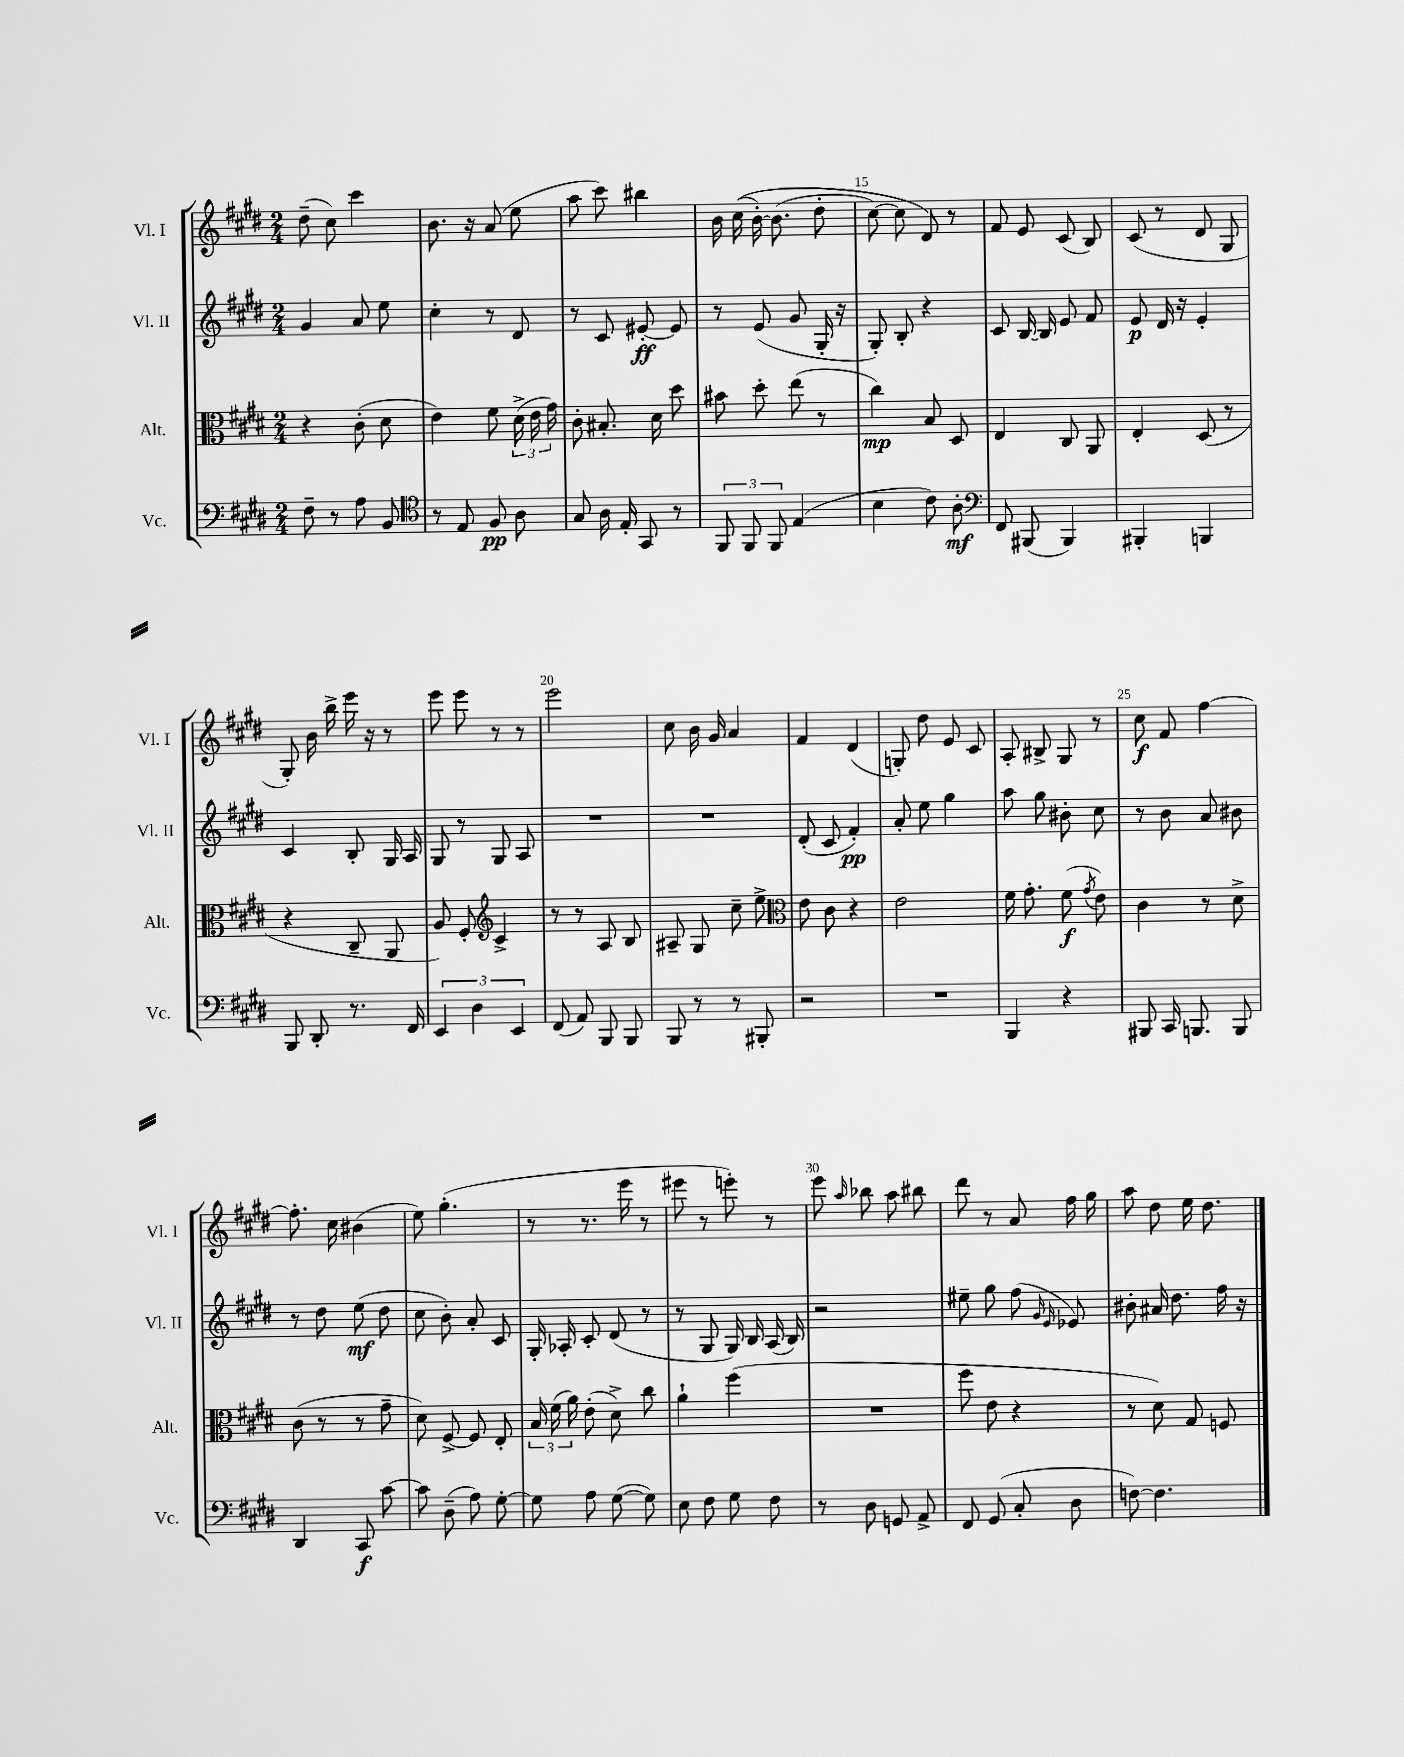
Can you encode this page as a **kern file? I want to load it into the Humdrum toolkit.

**kern	**kern	**kern	**kern
*staff4	*staff3	*staff2	*staff1
*clefF4	*clefC3	*clefG2	*clefG2
*k[f#c#g#d#]	*k[f#c#g#d#]	*k[f#c#g#d#]	*k[f#c#g#d#]
*M2/4	*M2/4	*M2/4	*M2/4
8F#~	4r	4g#	(8dd#~
8r	.	.	8cc#)
8A	(8c#'	8a	4ccc#
8BB	8d#	8ee	.
=	=	=	=
*clefC4	*	*	*
8r	4e)	4cc#'	8.b
8E	.	.	.
.	.	.	16r
8F#	8f#	8r	(8a
8A	(24d#^	8d#	8ee
.	24e	.	.
.	24g#)	.	.
=	=	=	=
8G#	8c#'	8r	8aa
16A	8.B#'	8c#	8ccc#)
16E'	.	.	.
8GG#	.	[8e#'	4bb#
.	16d#	.	.
8r	8dd#	8e#]	.
=	=	=	=
12FF#	8b#	8r	16b
.	.	.	&((16cc#
12FF#	.	.	.
.	8dd#'	(8e	[16b')
12FF#	.	.	.
.	.	.	(8.b]
(4E	(8ee	8g#	.
.	8r	16G#'	8dd#'
.	.	16r	.
=	=	=	=
4B	4cc#)	8G#')	[8cc#)
.	.	8B'	8cc#]
8c#)	8B	4r	8d#&)
8A'	8D#	.	8r
=	=	=	=
*clefF4	*	*	*
8FF#	4E	8c#	8f#
(8BBB#	.	[16B	8e
.	.	16B]	.
4BBB#)	8C#	8e	(8c#
.	8AA	8f#	8B)
=	=	=	=
4BBB#'	4E'	8e	(8c#
.	.	16d#	8r
.	.	16r	.
4BBB	(8D#	4e'	8d#
.	8r	.	8G#
=	=	=	=
8BBB	4r	4c#	8G#')
8DD#'	.	.	16b
.	.	.	16bb^
8.r	8C#~	8B'	16eee
.	.	.	16r
.	8AA	16G#	8r
16FF#	.	16A	.
=	=	=	=
6EE	8A)	8G#	8eee
.	8F#'	8r	8eee
6D#	.	.	.
*	*clefG2	*	*
.	4c#^	8G#	8r
6EE	.	.	.
.	.	8A	8r
=	=	=	=
(8FF#	8r	2r	2eee
8AA)	8r	.	.
8BBB	8A	.	.
8BBB	8B	.	.
=	=	=	=
8BBB	8A#~	2r	8cc#
8r	8G#	.	16b
.	.	.	16g#
8r	8cc#~	.	4a
8BBB#'	8ee^	.	.
=	=	=	=
*	*clefC3	*	*
2r	8e	(8d#'	4f#
.	8c#	8c#	.
.	4r	4f#')	(4d#
=	=	=	=
2r	2e	8a'	8G')
.	.	8ee	8dd#
.	.	4gg#	8e
.	.	.	8c#
=	=	=	=
4BBB	16f#	8aa	8A'
.	8.g#'	.	.
.	.	8gg#	8B#^
4r	(8f#	8b#'	8G#
.	8qg#	.	.
.	8e)	8cc#	8r
=	=	=	=
8BBB#	4c#	8r	8cc#
16CC#	.	8b	8f#
8.BBB	.	.	.
.	8r	8a	[4ff#
8BBB	8d#^	8b#	.
=	=	=	=
4DD#	(8c#	8r	8.ff#']
.	8r	8dd#	.
.	.	.	16cc#
8CC#	8r	(8ee	(4b#
[8c#	8g#~	8dd#	.
=	=	=	=
8c#]	8d#)	8cc#	8ee)
(8D#~	[8F#^	8b')	(4.gg#'
8A)	8F#]	8a'	.
[8G#'	8E'	8c#	.
=	=	=	=
8G#]	24B	16G#'	8r
.	(24f#	.	.
.	.	16A-'	.
.	24a)	.	.
8A	(8e'	8c#'	8.r
([8G#	8d#^)	(8d#	.
.	.	.	16eee
8G#])	8cc#	8r	8r
=	=	=	=
8E	4a`	8r	8eee#
8F#	.	8G#	8r
8G#	(4ff#	16G#)	8eee')
.	.	16B	.
8F#	.	(16A	8r
.	.	16B)	.
=	=	=	=
8r	2r	2r	8eee
.	.	.	16qqaa
8D#	.	.	8bb-
8GG	.	.	8aa
8AA^	.	.	8bb#
=	=	=	=
8FF#	8ff#	8ee#~	8ddd#
(8GG#	8e	8gg#	8r
8C#'	4r	(8ff#	8a
.	.	16qqg#	.
.	.	16qqe	.
8D#	.	8e-)	16ff#
.	.	.	16gg#
=	=	=	=
[8F)	8r	8b#'	8aa
4.F]	8d#)	16a#	8dd#
.	.	8.dd#	.
.	8G#	.	16ee
.	.	.	8.dd#
.	8F	16ff#	.
.	.	16r	.
==	==	==	==
*-	*-	*-	*-
